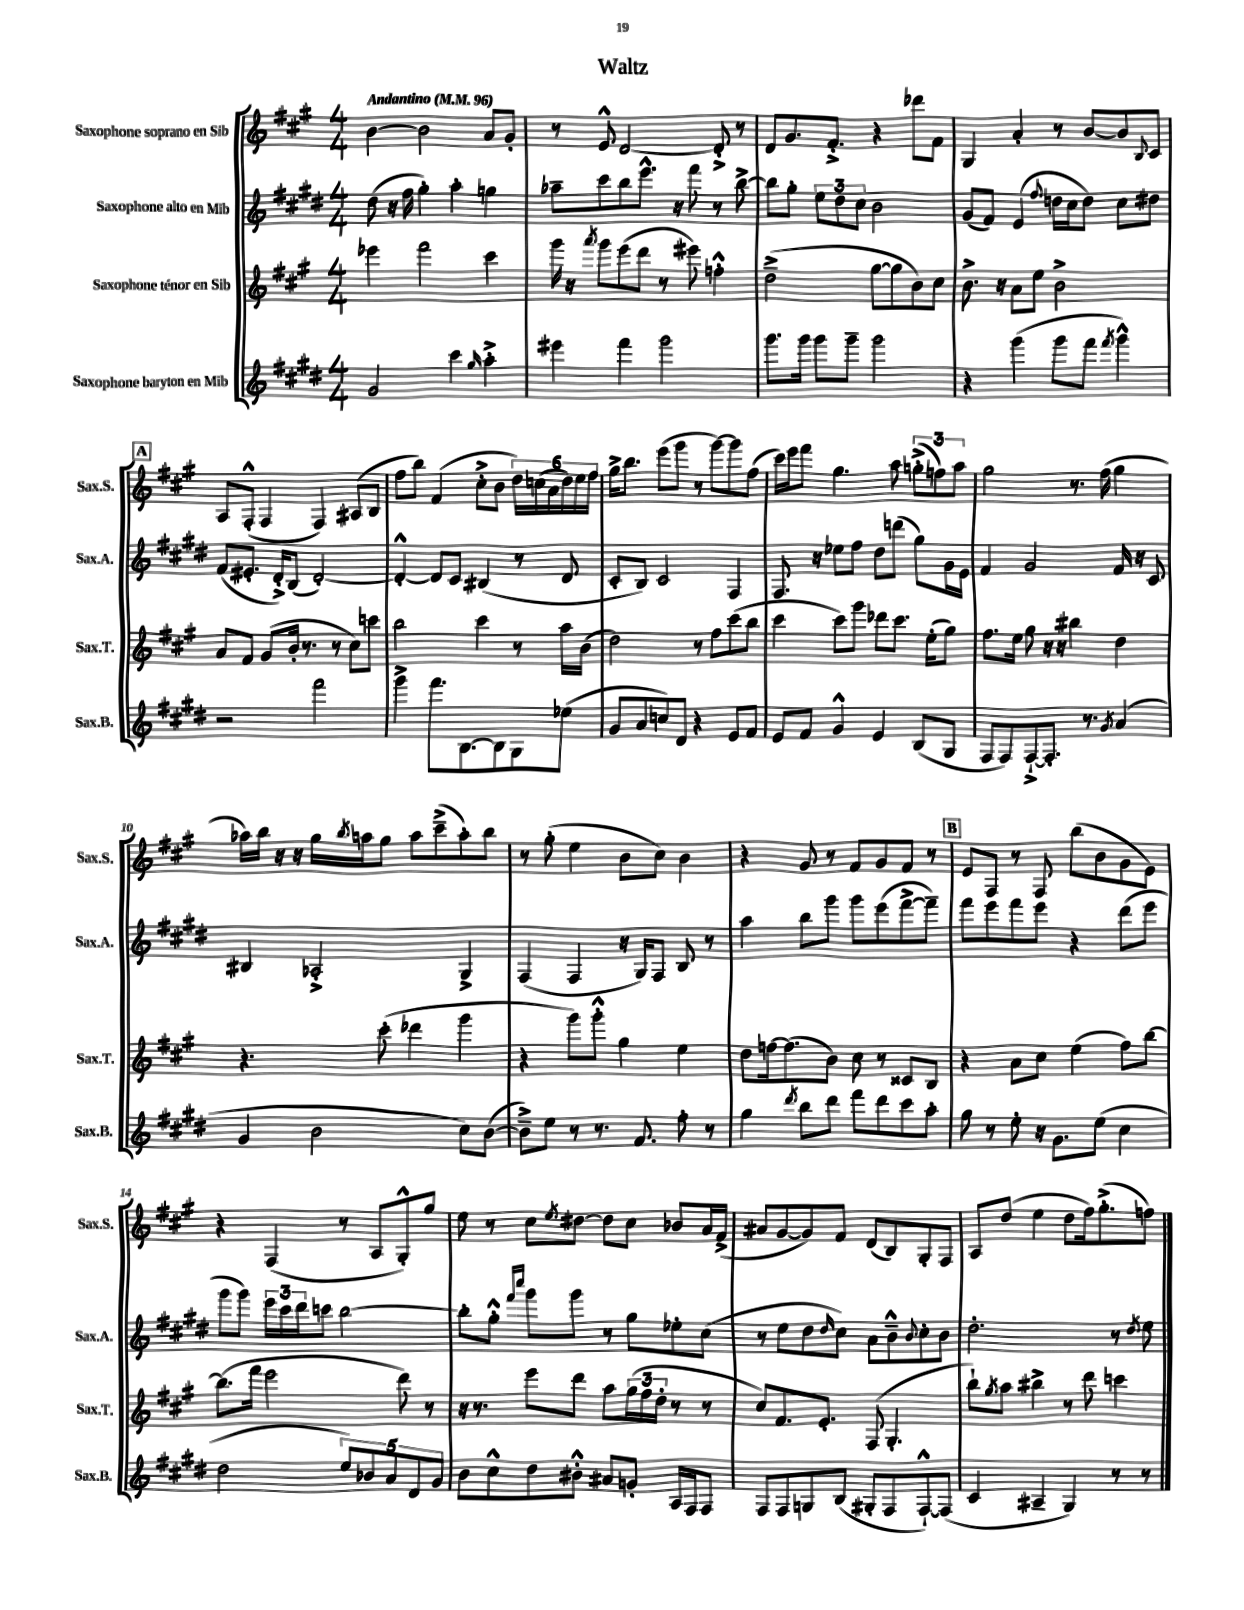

**kern	**kern	**kern	**kern
*staff4	*staff3	*staff2	*staff1
*clefG2	*clefG2	*clefG2	*clefG2
*k[f#c#g#d#]	*k[f#c#g#]	*k[f#c#g#d#]	*k[f#c#g#]
*M4/4	*M4/4	*M4/4	*M4/4
*MM96	*MM96	*MM96	*MM96
2g#/	4eee-\	(8dd#\	[4b\
.	.	16r	.
.	.	16ff#\	.
.	2fff#\	4gg#'\)	2b\]
4ccc#\	.	4aa'\	.
16qqgg#/	.	.	.
4aa'^\	4ccc#\	4gg\	8a/L
.	.	.	8g#'/J
=	=	=	=
4eee#\	16ggg#\	8aa-~\L	8r
.	16r	.	.
.	8qaaa/	.	.
.	8ggg#\L	8ccc#\	8e^^/
4fff#\	(8eee\	8bb\	[2d/
.	8ddd\J	8.eee^^\J	.
2ggg#\	8r	.	.
.	.	16r	.
.	8eee#\)	8fff#\	.
.	4ff'^^\	8r	8d'^/]
.	.	[8bb^\	8r
=	=	=	=
8.ggg#\L	(2dd~^\	8bb\]L	8d/L
.	.	8gg#'\J	8.g#/
16ggg#\Jk	.	.	.
8ggg#\L	.	12ee\L	.
.	.	.	8.f#'^/J
.	.	12dd#\	.
8ggg#~\J	.	.	.
.	.	12cc#\J	.
2ggg#\	[8gg#\L	2b\	4r
.	8gg#\]	.	.
.	8b\)	.	8ddd-\L
.	8cc#\J	.	8f#\J
=	=	=	=
4r	8.b^\	(8g#/L	4G#/
.	.	8f#/J)	.
.	16r	.	.
(4ggg#\	8a\L	(4e/	4a'/
.	8ee\J	.	.
.	.	8qqff#/	.
8ggg#\L	2b^\	16dd\LL	8r
.	.	16cc#\J	.
8fff#\J	.	8dd\J)	[8b/L
8qfff#/	.	.	.
4ggg#^^\)	.	8cc#\L	8b/]
.	.	.	8qqB/
.	.	8dd#\J	8c#/J
=	=	=	=
2r	8a/L	(8f#/L	8A/L
.	8f#/J	8.e#'/J	(8F#'^^/J
.	(8g#/L	.	4F#/
.	.	16d#'^/LK)	.
.	16b'/Jk	(8B/J	.
.	8.r	.	.
2fff#\	.	[2d#'/)	4F#/)
.	8r	.	.
.	8cc#\L)	.	(8A#/L
.	8ccc\J	.	8B/J
=	=	=	=
4ggg#^\	2bb\	4d#'^^/_	8ff#\L
.	.	.	8bb\J)
8.fff#\L	.	8d#/]L	(4f#/
.	.	8c#/J	.
[8.B\	.	.	.
.	4ccc#\	(4B#/	8cc#'^\L
8B\]	.	.	8b\J
8G#\	8r	8r	24dd\LL)
.	.	.	(24cc\
.	.	.	24a\
(8ee-\J	16aa\LL	8d#/	24dd\)
.	.	.	24ee\
.	(16b\JJ	.	.
.	.	.	24ff#\JJ
=	=	=	=
8g#/L	2dd\)	8c#'/L	16gg#^\LK
.	.	.	8.bb\J
8a/	.	8B/J)	.
8cc/)	.	2c#/	(8eee\L
8d#/J	.	.	8ggg#\J
4r	8r	.	8r
.	8ff#\L	.	[8ggg#\L)
8e/L	(8ccc#\	4F#/	8ggg#\]
8f#/J	8bb\J	.	(8ff#\J
=	=	=	=
8e/L	4ccc#\	8.F#/	16ccc#\LL)
.	.	.	16eee\J
8f#/J	.	.	8fff#\J
.	.	16r	.
4g#^^/	8ccc#\L)	8ee-\L	4.gg#\
.	8ggg#\J	8ff#\J	.
4e/	8ddd-\L	8dd#\L	.
.	8.ccc#\J	(8ddd\J	8aa\
(8B/L	.	8gg#\L)	(12gg'^\L
.	(16ee'\LK	.	.
.	.	.	12ff\)
8G#/J	8gg#\J)	16g#\L	.
.	.	.	12aa\J
.	.	16e\JJ	.
=	=	=	=
8F#/L	8.ff#\L	4f#/	2gg#\
8F#/)	.	.	.
.	16ee\Jk	.	.
[8F#`^/	8gg#\	2g#/	.
8.F#'/]J	16r	.	.
.	16r	.	.
.	4bb#\	.	8.r
8.r	.	.	.
.	.	.	(16ff#\
8qg#/	.	.	.
(4a/	4dd\	16f#/	4gg#\
.	.	16r	.
.	.	8c#/	.
=	=	=	=
4g#/	4.r	4B#/	16aa-\LL)
.	.	.	16bb\JJ
.	.	.	16r
.	.	.	16r
2b\	.	2A-'^/	16gg#\LL
.	.	.	8qbb/
.	.	.	16aa\J
.	(8ccc#'\	.	8gg#\J
.	4ddd-\	.	8aa\L
.	.	.	(8ccc#~^\
8cc#\L)	4ggg#\	4G#^/	8aa'\)
([8b\J	.	.	8bb\J
=	=	=	=
8b~^\]L)	4r	(4F#/	8r
8ee\J	.	.	(8gg#'\
8r	8ggg#\L)	4F#/	4ee\
8.r	8ggg#'^^\J	.	.
.	4gg#\	16r	8b\L
8.f#/	.	16G#/LK)	.
.	.	8F#/J	8cc#\J)
8ff#'\	4ee\	8B/	4b\
8r	.	8r	.
=	=	=	=
4gg#\	8dd\L	4aa\	4r
.	[16ff\k	.	.
.	(8.ff\]	.	.
8qddd#/	.	.	.
8bb\L	.	8bb\L	8g#/
8ddd#\J	8b\J)	8ggg#\J	8r
8fff#\L	8cc#\	8ggg#\L	8f#/L
8ddd#\	8r	(8eee\	8g#/
8ccc#\	8c##/L	[8fff#^\	8f#/J
8aa'\J	8B/J	8fff#~\]J)	8r
=	=	=	=
8gg#\	4r	8fff#\L	8e/L
8r	.	8eee\	8F#/J
8ee'\	8a\L	8fff#\	8r
16r	8cc#\J	8eee\J	8F#/
8.g#\L	.	.	.
.	(4ee\	4r	(8bb\L
(8ee\J	.	.	8b\
4cc#\	8ff#\L)	(8ddd#\L	8g#\
.	[8bb\J	8eee\J	8e\J)
=	=	=	=
2dd#\	(8.bb\]L	8ggg#\L	4r
.	.	8ggg#\J)	.
.	16fff#\Jk	.	.
.	2eee\	24eee\LL	(4F#/
.	.	24ccc#\	.
.	.	24ddd#\J	.
.	.	8ccc\J	.
10ee/L)	.	[2bb\	8r
10b-/	.	.	.
.	.	.	8A/L
10a/	.	.	.
.	8ddd\)	.	8G#'^^/)
10d#/	.	.	.
.	8r	.	8gg#/J
10g#/J	.	.	.
=	=	=	=
8b\L	16r	8bb'\]L	8ee\
.	8.r	.	.
8cc#^^\	.	8gg#'^^\J	8r
.	.	16qqfff#/LL	.
.	.	16qqcccc#/JJ	.
8dd#\	8eee\L	8ggg#\L	8cc#\L
.	.	.	8qee/
8b#'^^\J	8ddd\J	8ggg#\J	[8dd#\J
8a#/L	8aa\L	8r	8dd#\]L
8g'/J	(24gg#\L	8gg#\L	8cc#\J
.	24ff#\	.	.
.	24dd'\JJ	.	.
16A/LL	8r	8ee-'\	8b-/L
16F#/J	.	.	.
8F#/J	8r	(8cc#\J	16a/L
.	.	.	(16f#^/JJ
=	=	=	=
8F#/L	8cc#/L)	8r	8a#/L
8F#/	8.f#/	8ee\L	[8g#/
8G/	.	8dd#\	8g#/])
.	8.e'/J	.	.
.	.	16qqdd#/	.
(8B/J	.	8cc#\J)	8f#/J
8G#'/L	(8F#/	8a\L	(8d/L
8F#/	4.G#'/	8b~^^\	8B/)
.	.	8qqb/	.
[8F#`^^/)	.	8cc#'\	8G#'/
(8F#/]J	.	8b\J	8F#/J
=	=	=	=
4c#/	8bb`\L)	2.dd#'\	8A/L
.	8qgg#/	.	.
.	8aa\J	.	(8dd/J
4A#~/	4bb#^\	.	4ee\
4G#/)	8r	.	8dd\L
.	8ddd\	.	16ff#\k)
.	.	.	(8.gg#'^\
8r	4ccc\	8r	.
.	.	8qdd#/	.
8r	.	8ee\	8ff\J)
==	==	==	==
*-	*-	*-	*-
